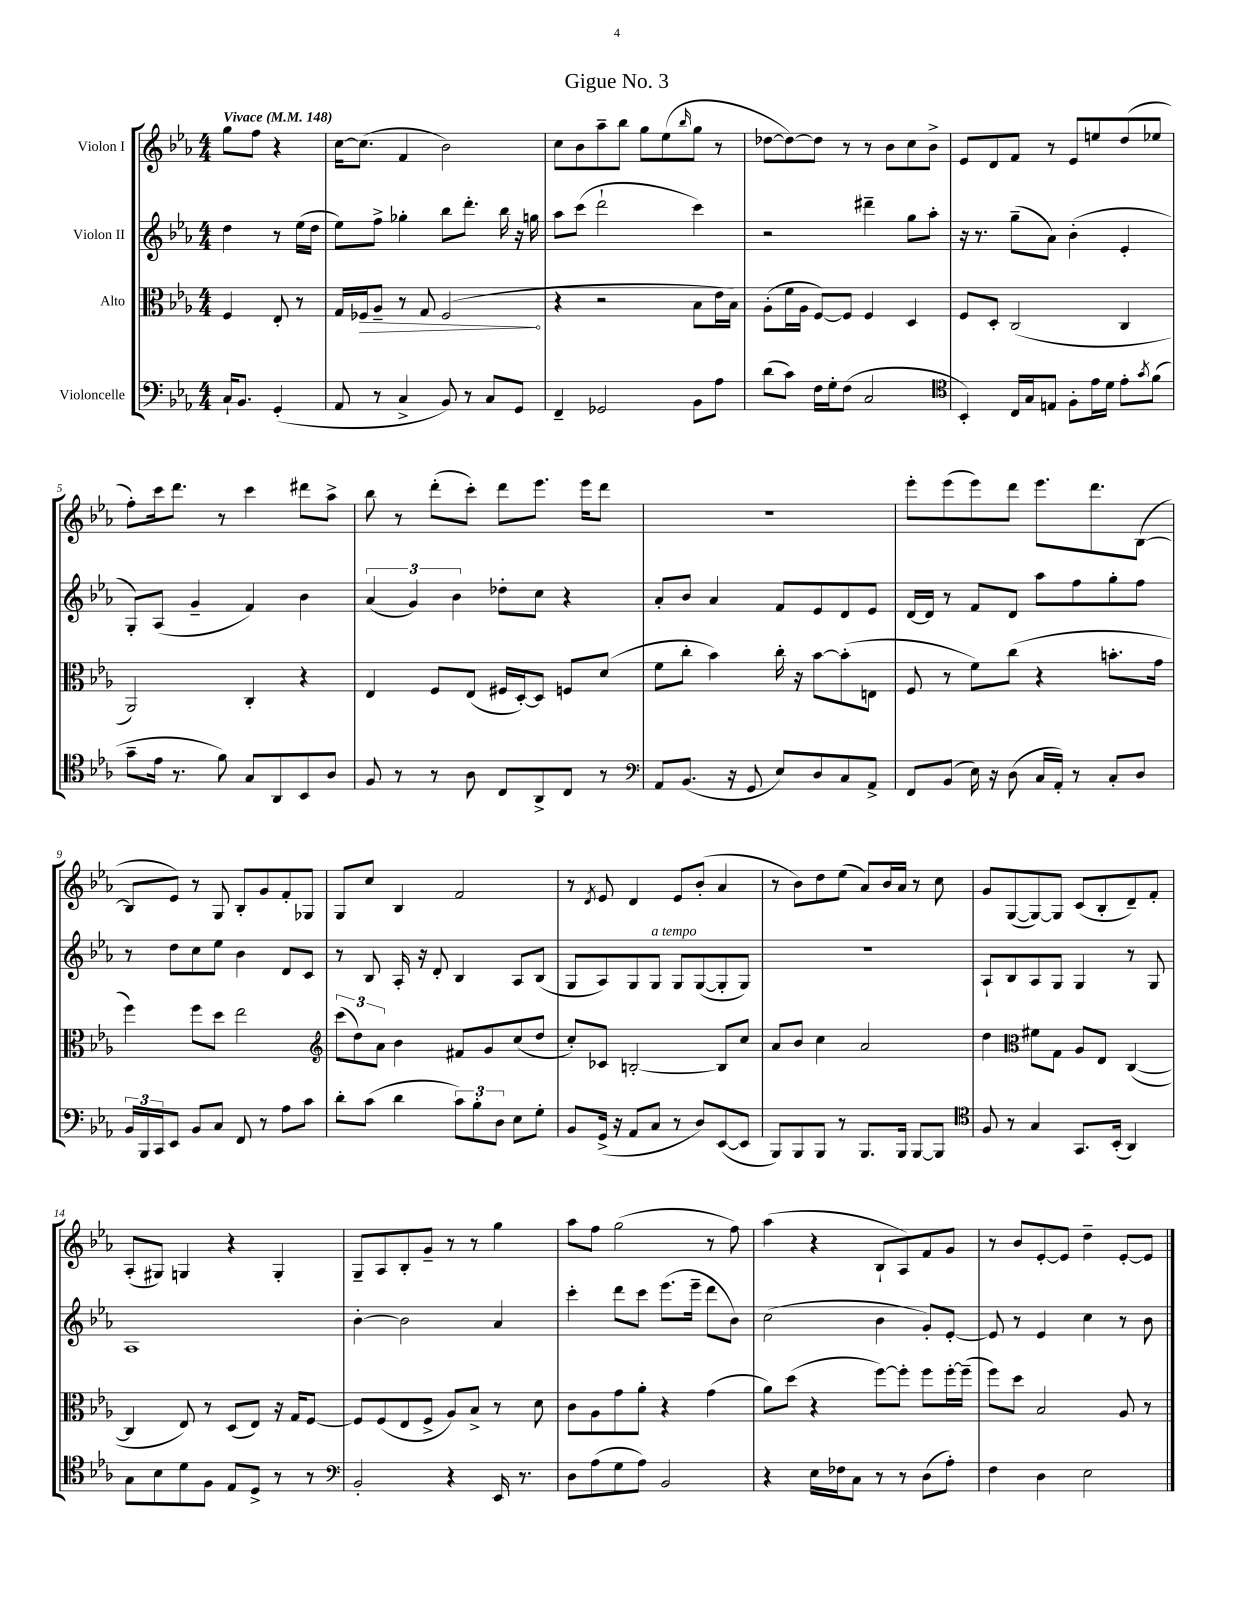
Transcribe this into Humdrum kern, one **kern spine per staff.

**kern	**kern	**kern	**kern
*staff4	*staff3	*staff2	*staff1
*clefF4	*clefC3	*clefG2	*clefG2
*k[b-e-a-]	*k[b-e-a-]	*k[b-e-a-]	*k[b-e-a-]
*M4/4	*M4/4	*M4/4	*M4/4
*MM148	*MM148	*MM148	*MM148
16C`/LK	4F/	4dd\	8gg\L
8.BB-/J	.	.	.
.	.	.	8ff\J
(4GG'/	8E-'/	8r	4r
.	8r	(16ee-\LL	.
.	.	16dd\JJ	.
=	=	=	=
8AA-/	16G/LL	8ee-\L)	[16cc\LK
.	16F-/J	.	(8.cc\]J
8r	8A-~/J	8ff^\J	.
4C^/	8r	4gg-'\	4f/
.	8G/	.	.
8BB-/)	(2F-/	8bb-\L	2b-\)
8r	.	8.ddd'\J	.
8C/L	.	.	.
.	.	16bb-\	.
8GG/J	.	16r	.
.	.	16gg\	.
=	=	=	=
4FF~/	4r	8aa-\L	8cc\L
.	.	(8ccc\J	8b-\
2GG-/	2r	2ddd`\	8aa-~\
.	.	.	8bb-\J
.	.	.	8gg\L
.	.	.	(8ee-\
.	.	.	16qqbb-/
8BB-\L	8B-\L	4ccc\)	8gg\J
8A-\J	16e-\L	.	8r
.	16B-\JJ)	.	.
=	=	=	=
(8d\L	(8A-'\L	2r	[8dd-\L
8c\J)	16f\L	.	8dd-\_)
.	16A-\JJ	.	.
16F\LL	[8F/L)	.	8dd-\]J
16G'\J	.	.	.
(8F\J	8F/]J	.	8r
2C/	4F/	4ddd#~\	8r
.	.	.	8b-\L
.	4D/	8gg\L	8cc\
.	.	8aa-'\J	8b-^\J
=	=	=	=
*clefC4	*	*	*
4BB-'/)	8F/L	16r	8e-/L
.	.	8.r	.
.	8D'/J	.	8d/
16C/LL	(2C/	(8gg~\L	8f/J
16G/J	.	.	.
8E/J	.	8a-\J)	8r
8F'\L	.	(4b-'\	8e-/L
16e-\L	.	.	8ee/
16d\JJ	.	.	.
8e-'\L	4C/	4e-'/	(8dd/
8qg/	.	.	.
(8f\J	.	.	8ee-/J
=	=	=	=
8g~\L	2AA-/)	8G'/L)	8ff'\L)
16e-\Jk	.	(8A-/J	16ccc\k
8.r	.	.	8.ddd\J
.	.	4g~/	.
8f\)	.	.	8r
8G/L	4C'/	4f/)	4ccc\
8AA-/	.	.	.
8BB-/	4r	4b-\	8ddd#\L
8A-/J	.	.	8aa-^\J
=	=	=	=
8F/	4E-/	(6a-/	8bb-\
8r	.	.	8r
.	.	6g/)	.
8r	8F/L	.	(8ddd'\L
.	.	6b-\	.
8A-\	(8E-/J	.	8ccc'\J)
8C/L	16F#/LL	8dd-'\L	8ddd\L
.	[16D'/J)	.	.
8AA-^/	8D/]J	8cc\J	8.eee-\J
8C/J	8F/L	4r	.
.	.	.	16eee-\LK
8r	(8d/J	.	8ddd\J
=	=	=	=
*clefF4	*	*	*
8AA-/L	8f\L	8a-'/L	1r
(8.BB-/J	8cc'\J	8b-/J	.
.	4b-\)	4a-/	.
16r	.	.	.
8GG/	.	.	.
8E-/L)	16cc'\	8f/L	.
.	16r	.	.
8D/	[8b-\L	8e-/	.
8C/	(8b-'\]	8d/	.
8AA-^/J	8E\J	8e-/J	.
=	=	=	=
8FF/L	8F/	[16d/LL	8eee-'\L
.	.	16d/]JJ	.
(8BB-/J	8r	8r	(8eee-\
16E-\)	8f\L)	8f/L	8eee-\)
16r	.	.	.
(8D\	(8cc\J	8d/J	8ddd\J
16C/LL	4r	8aa-\L	8.eee-\L
16AA-'/JJ)	.	.	.
8r	.	8ff\	.
.	.	.	8.ddd\
8C'/L	8.b'\L	8gg'\	.
8D/J	.	8ff\J	([8B-\J
.	16g\Jk	.	.
=	=	=	=
24BB-/LL	4ff\)	8r	8B-/]L
24BBB-/	.	.	.
24CC/J	.	.	.
8EE-/J	.	8dd\L	8e-/J)
8BB-/L	8ff\L	8cc\	8r
8C/J	8dd\J	8ee-\J	8G/
8FF/	2ee-\	4b-\	8B-'/L
8r	.	.	8g/
8A-\L	.	8d/L	8f'/
8c\J	.	8c/J	8G-/J
=	=	=	=
*	*clefG2	*	*
8d'\L	(12ccc\L	8r	8G/L
.	12dd\)	.	.
(8c\J	.	8B-/	8cc/J
.	12a-\J	.	.
4d\	4b-\	16A-'/	4B-/
.	.	16r	.
.	.	8d'/	.
12c\L)	8f#/L	4B-/	2f/
12B-'\	.	.	.
.	8g/	.	.
12D\J	.	.	.
8E-\L	(8cc/	8A-/L	.
8G'\J	8dd/J	(8B-/J	.
=	=	=	=
8BB-/L	8cc'/L)	8G/L	8r
.	.	.	8qd/
(16GG^/Jk	8c-/J	8A-/)	8e-/
16r	.	.	.
8AA-/L	[2B'/	8G/	4d/
8C/J	.	8G/J	.
8r	.	8G/L	8e-/L
8D/L)	.	([8G/	(8b-'/J
([8EE-/	8B/]L	8G'/]	4a-/
8EE-/]J	8cc/J	8G/J)	.
=	=	=	=
8BBB-/L)	8a-/L	1r	8r
8BBB-/	8b-/J	.	8b-\L)
8BBB-/J	4cc\	.	8dd\
8r	.	.	(8ee-\J
8.BBB-/L	2a-/	.	8a-/L)
.	.	.	16b-/L
16BBB-/Jk	.	.	16a-/JJ
[8BBB-/L	.	.	8r
8BBB-/]J	.	.	8cc\
=	=	=	=
*clefC4	*	*	*
8F/	4dd\	8A-`/L	8g/L
8r	.	8B-/	([8G/
*	*clefC3	*	*
4G/	8f#\L	8A-/	8G/_)
.	8G\J	8G/J	8G/]J
8.GG/L	8A-/L	4G/	(8c/L
.	8E-/J	.	8B-'/
(16BB-'/Jk	.	.	.
4AA-/)	([4C/	8r	8d~/)
.	.	8G/	8f'/J
=	=	=	=
8G\L	4C/]	1A-	(8A-'/L
8B-\	.	.	8G#/J)
8d\	8E-/)	.	4G/
8F\J	8r	.	.
8E-/L	(8D/L	.	4r
8D^/J	8E-/J)	.	.
8r	16r	.	4G'/
.	16G/LK	.	.
8r	[8F/J	.	.
=	=	=	=
*clefF4	*	*	*
2BB-'/	8F/]L	[4b-'\	8G~/L
.	(8F/	.	8A-/
.	8E-/	2b-\]	8B-'/
.	8F^/J	.	8g~/J
4r	8A-/L)	.	8r
.	8B-^/J	.	8r
16EE-/	8r	4a-/	4gg\
8.r	.	.	.
.	8d\	.	.
=	=	=	=
8D\L	8c\L	4ccc'\	8aa-\L
(8A-\	8A-\	.	8ff\J
8G\	8g\	8ddd\L	(2gg\
8A-\J)	8a-'\J	8ccc\J	.
2BB-/	4r	(8.eee-\L	.
.	.	16eee-~\Jk	.
.	(4g\	8ddd\L	8r
.	.	8b-\J)	8ff\)
=	=	=	=
4r	8a-\L)	(2cc\	(4aa-\
.	(8dd\J	.	.
16E-\LL	4r	.	4r
16F-\J	.	.	.
8C\J	.	.	.
8r	[8ff\L)	4b-\	8B-`/L
8r	8ff'\]J	.	8A-/)
(8D\L	8ff\L	8g'/L)	8f/
8A-'\J)	[16ff'\L	[8e-'/J	8g/J
.	(16ff~\]JJ	.	.
=	=	=	=
4F\	8ff\L)	8e-/]	8r
.	8dd\J	8r	8b-/L
4D\	2B-/	4e-/	[8e-'/
.	.	.	8e-/]J
2E-\	.	4cc\	4dd~\
.	8A-/	8r	[8e-'/L
.	8r	8b-\	8e-/]J
==	==	==	==
*-	*-	*-	*-
